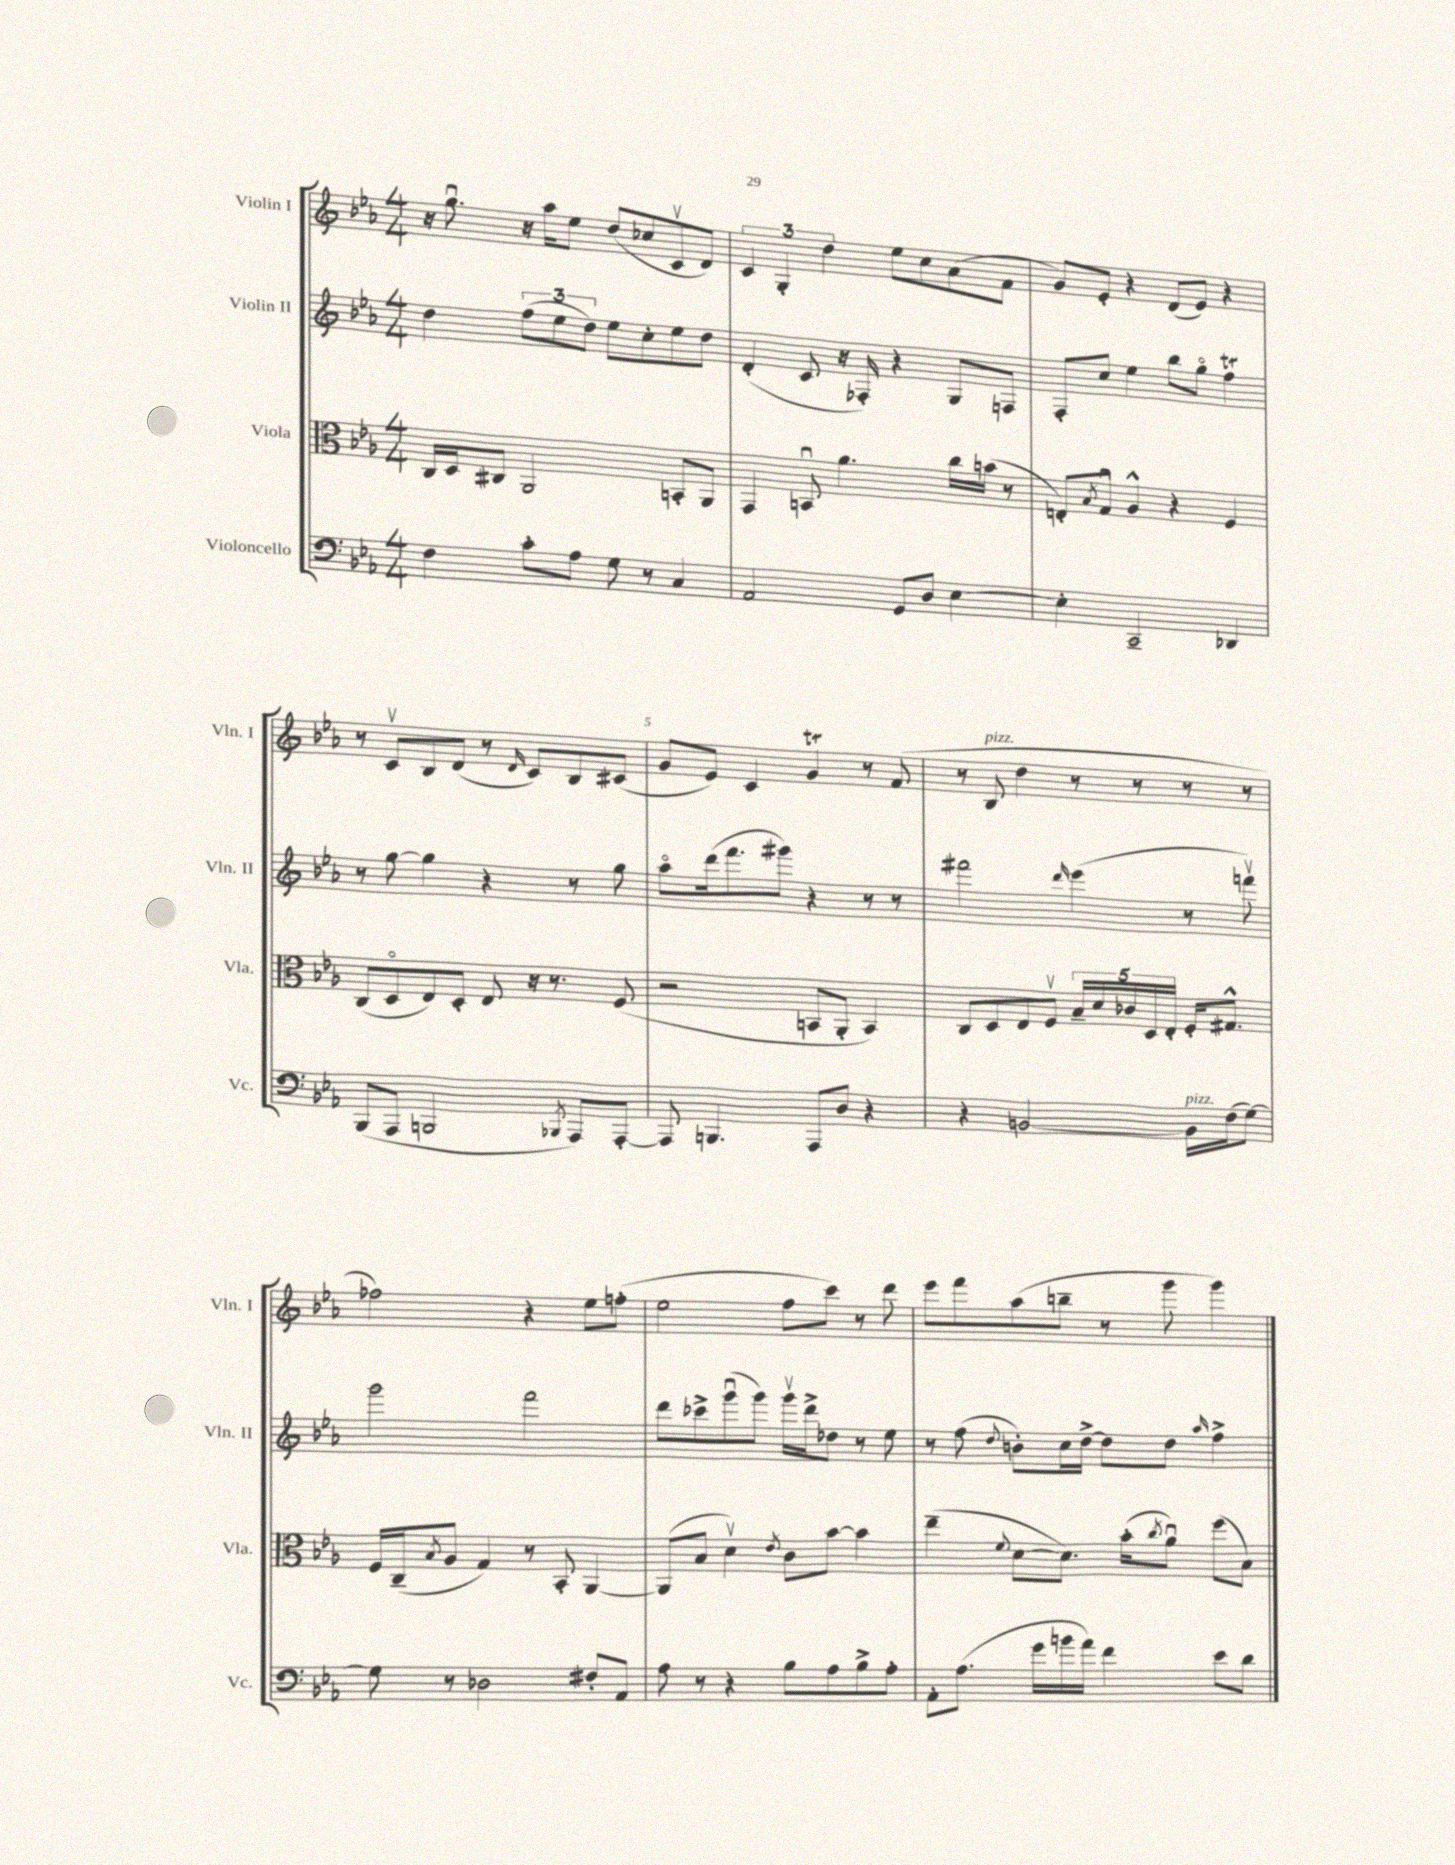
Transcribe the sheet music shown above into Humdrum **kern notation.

**kern	**kern	**kern	**kern
*part4	*part3	*part2	*part1
*staff4	*staff3	*staff2	*staff1
*I"Violoncello	*I"Viola	*I"Violin II	*I"Violin I
*I'Vc.	*I'Vla.	*I'Vln. II	*I'Vln. I
*clefF4	*clefC3	*clefG2	*clefG2
*k[b-e-a-]	*k[b-e-a-]	*k[b-e-a-]	*k[b-e-a-]
*M4/4	*M4/4	*M4/4	*M4/4
=1	=1	=1	=1
4F\	16C/LL	4dd\	16r
.	16D/J	.	8.ggu\
.	8C#X/J	.	.
8c'\L	2AA-/	(12ff\L	16r
.	.	.	16aa-\KL
.	.	12ee-\	.
8A-\J	.	.	8ee-\J
.	.	12dd\J)	.
8G\	.	8ee-\L	(8dd/L
8r	.	8cc'\	8cc-X/
4C/	8BBn'/L	8ee-\	8cv/
.	8AA-/J	8dd\J	8d/J)
=2	=2	=2	=2
2AA-/	4GG/	(4d'/	6c/
.	.	.	6G'/
.	8BBnu/	8c/	.
.	.	.	6dd\
.	4.a-\	16r	.
.	.	16F-X'/)	.
8GG/L	.	4r	8ee-\L
8D/J	.	.	8cc\
[4E-\	16cc\LL	8G/L	(8a-\
.	(16bn\JJ	.	.
.	8r	8Fn/J	8f\J
=3	=3	=3	=3
4E-'\]	8En'/L)	8F'/L	8g/L)
.	8qB-/	.	.
.	8Gu/J	8cc/J	8e-'/J
2CC~/	4A-^^/	4ee-\	4r
.	4r	8bb-\L	(8d/L
.	.	8gg\J	8e-/J)
4DD-X/	4F/	4ffT\	4r
!!LO:LB:g=z
=4	=4	=4	=4
(8BBB-/L	(8C/L	8r	8r
8AAA-/J	8D/	[8gg\	8cv/L
2BBBn/	8E-/)	4gg\]	8B-/
.	8D'/J	.	(8d/J
.	8E-/	4r	8r
.	.	.	16qqd/
.	16r	.	8c/L)
.	8.r	.	.
8qBBB-X/	.	.	.
8AAA-/L)	.	8r	8B-/
[8AAA-'/J	(8F/	8gg\	(8c#X/J
=5	=5	=5	=5
8AAA-/]	2r	8aa-\L	8g/L
4.BBBn/	.	(16ddd\k	8e-/J)
.	.	8.fff\	.
.	.	.	4c/
.	.	8ggg#X\J)	.
8AAA-/L	8BBn/L	4r	4gt/
8D/J	8AA-'/J	.	.
4r	4BB/)	8r	8r
.	.	8r	(8f/
=6	=6	=6	=6
4r	8C/L	2fff#X\	8r
!	!	!	!LO:TX:a:i:t=pizz.
.	8D/	.	8B-/
[2BBn/	8E-/	.	4dd\
.	8Fv/J	.	.
.	.	16qqddd/	.
.	20B-~/LL	(4eee-\	8r
.	20d/	.	.
.	20c-X/	.	.
.	.	.	8r
.	20D/	.	.
.	20E-'/JJ	.	.
!LO:TX:a:i:t=pizz.	!	!	!
16BB\LL]	16F'/KL	8r	8r
(16F\J	8.G#X^^/J	.	.
[8G\J)	.	8fffnv\)	8r
!!LO:LB:g=z
=7	=7	=7	=7
8G\]	16F/LL	2ggg\	2ff-X\)
.	(16C~/J	.	.
.	8qB-/	.	.
8r	8A-/J	.	.
2D-X\	4G/)	.	.
.	8r	2fff\	4r
.	8BB-'/	.	.
8F#X'/L	[4AA-/	.	8ee-\L
8AA-/J	.	.	(8ffn'\J
=8	=8	=8	=8
8A-\	(8AA-/L]	8ddd\L	2ee-\
8r	8B-/J	8ccc-X^\	.
4r	4dv\)	(8gggu\	.
.	.	8ggg\J)	.
.	8qe-/	.	.
8B-\L	8c\L	16gggv\LL	8ff\L
.	.	16ddd^\J	.
8A-\	[8b-\J	8dd-X\J	8ccc\J)
8B-^\	4b-\]	8r	8r
8A-'\J	.	8ee-\	8ddd\
=9	=9	=9	=9
8AA-'\L	(4ee-~\	8r	8eee-\L
(8.A-\J	.	(8ff\	8fff\
.	8qqf/	8qqdd/	.
.	[8d\L	8bn'\L)	(8aa-\
16g\LL	.	.	.
16bn\	8.d\J])	16cc\L	8bbn~\J
16a-\JJ)	.	[16dd^\JJ	.
4f\	.	8dd\L]	8r
.	(16b-'\KL	.	.
.	8qcc/	.	.
.	8a-u\J)	8dd\J	8ggg\
.	.	16qqaa-/	.
8e-\L	(8ff\L	4ff^\	4ggg\)
8d\J	8B-\J)	.	.
==	==	==	==
*-	*-	*-	*-
